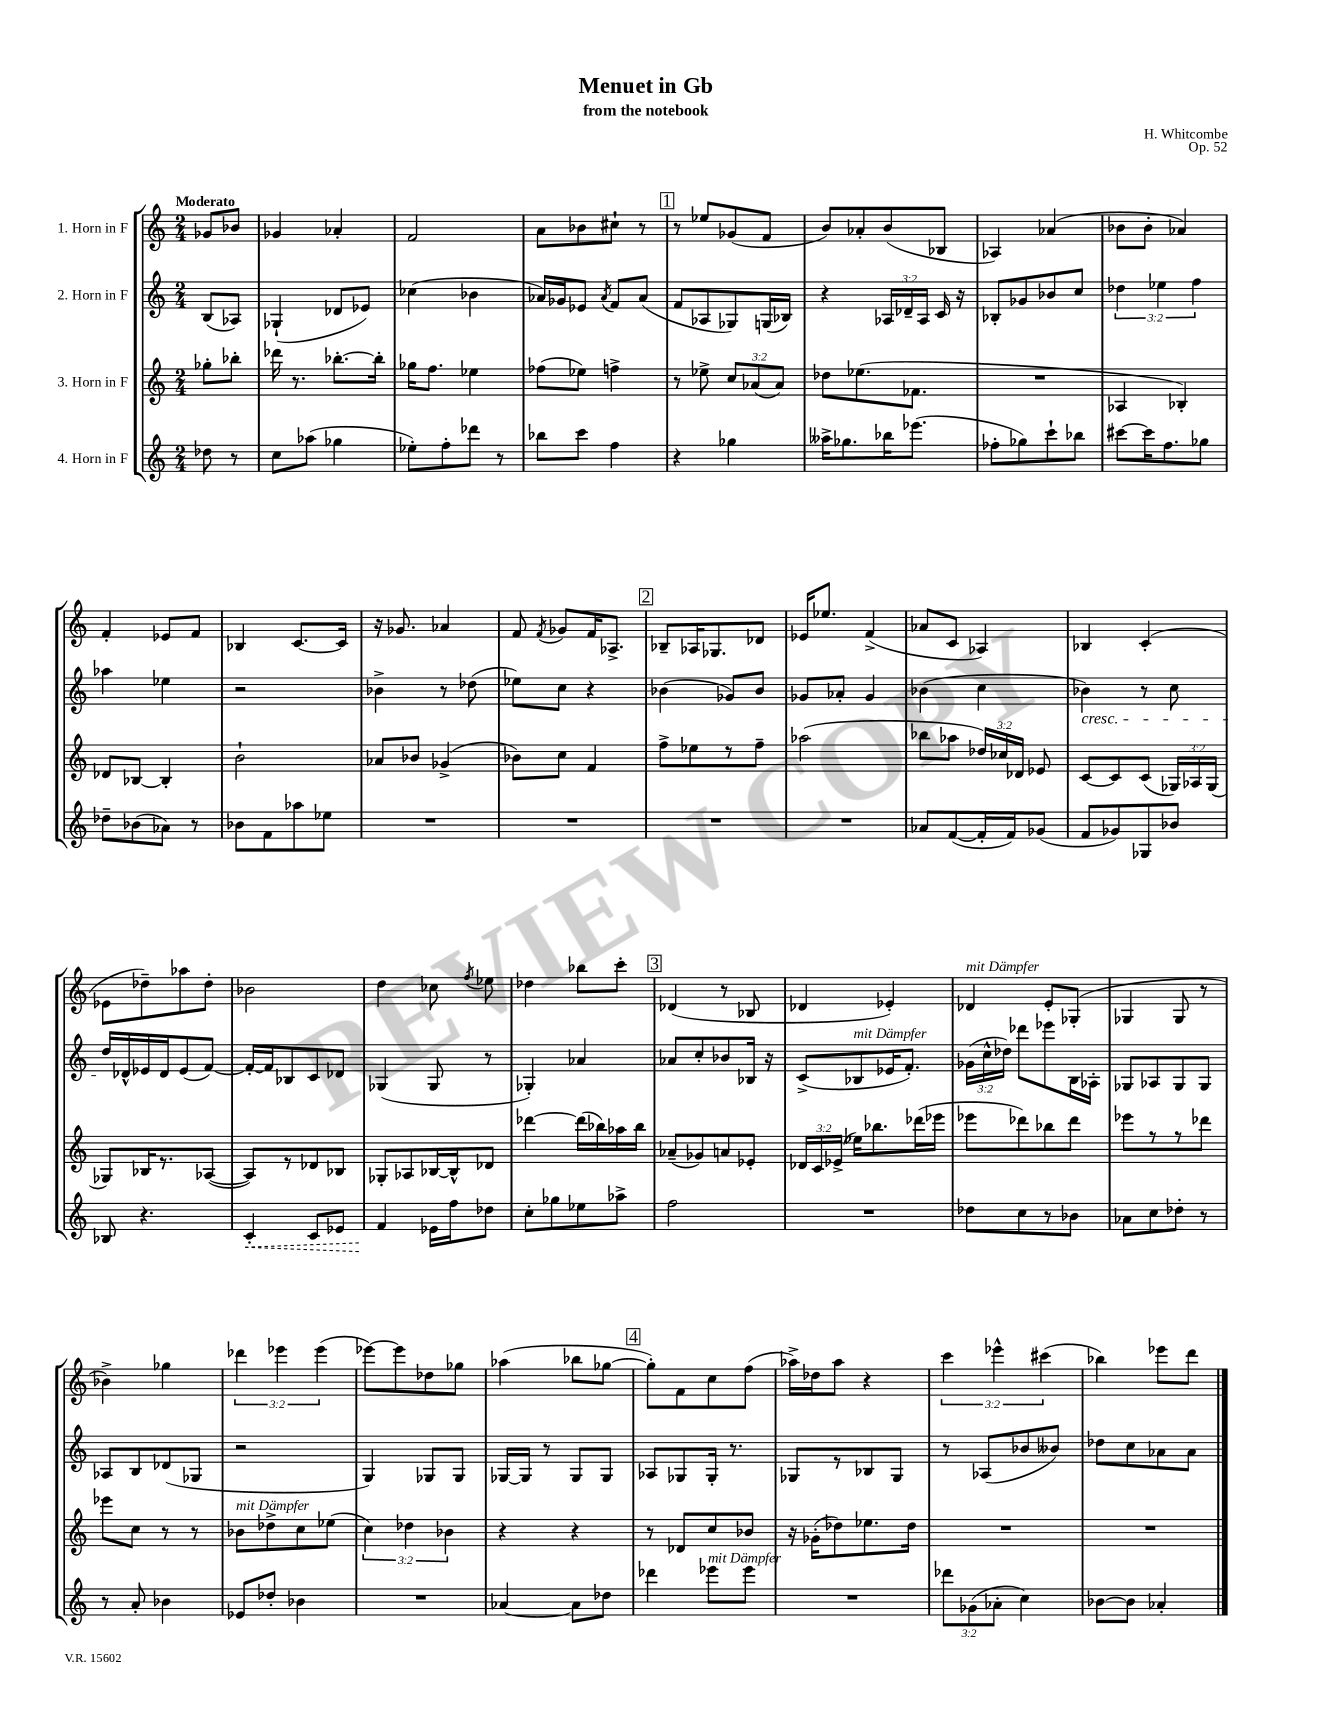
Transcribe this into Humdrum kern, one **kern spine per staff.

**kern	**dynam	**kern	**kern	**kern
*part4	*part4	*part3	*part2	*part1
*staff4	*staff4	*staff3	*staff2	*staff1
*I"4. Horn in F	*	*I"3. Horn in F	*I"2. Horn in F	*I"1. Horn in F
*clefG2	*	*clefG2	*clefG2	*clefG2
*k[]	*	*k[]	*k[]	*k[]
*M2/4	*	*M2/4	*M2/4	*M2/4
=	=	=	=	=
!	!	!	!	!LO:TX:a:B:t=Moderato
8dd-X\	.	8gg-X'\L	(8B/L	8g-X/L
8r	.	8bb-X'\J	8A-X/J)	8b-X/J
=1	=1	=1	=1	=1
8cc\L	.	16ddd-X\	(4G-X`/	4g-X/
.	.	8.r	.	.
(8aa-X\J	.	.	.	.
4gg-X\	.	[8.bb-X'\L	8d-X/L	4a-X'/
.	.	.	8e-X/J)	.
.	.	16bb-'\Jk]	.	.
=2	=2	=2	=2	=2
8ee-X'\L)	.	16gg-X\KL	(4cc-X\	2f/
.	.	8.ff\J	.	.
8ff'\	.	.	.	.
8ddd-X\J	.	4ee-X\	4b-X\	.
8r	.	.	.	.
=3	=3	=3	=3	=3
8bb-X\L	.	(8ff-X\L	16a-X/LL)	8a\L
.	.	.	16g-X/J	.
8ccc\J	.	8ee-X\J)	8e-X/J	8b-X\
.	.	.	8qa-/	.
4ff\	.	4ffn^\	8f/L	8cc#X`\J
.	.	.	(8a-/J	8r
!!LO:REH:place=s1:t=1
=4	=4	=4	=4	=4
4r	.	8r	8f/L	8r
.	.	8ee-X^\	8A-X/	8ee-X/L
4gg-X\	.	12cc/L	8G-X/)	(8g-X/
.	.	(12a-X/	.	.
.	.	.	(16Gn/L	8f/J
.	.	12a-/J)	.	.
.	.	.	16B-X/JJ)	.
=5	=5	=5	=5	=5
16aa--X^\KL	.	8dd-X\L	4r	8b/L)
8.gg-X\	.	.	.	.
.	.	(8.ee-X\	.	8a-X'/
16bb-X\K	.	.	24A-X/LL	(8b/
.	.	.	24d-X~/	.
(8.eee-X\J	.	8.f-X\J	.	.
.	.	.	24A-/JJ	.
.	.	.	16c/	8B-X/J
.	.	.	16r	.
=6	=6	=6	=6	=6
8ff-X'\L	.	2r	8B-X'/L	4A-X/)
8gg-X\)	.	.	8g-X/	.
8ccc`\	.	.	8b-X/	(4a-X/
8bb-X\J	.	.	8cc/J	.
=7	=7	=7	=7	=7
[8ccc#X\L	.	4A-X/	6dd-X\	8b-X\L
16ccc#\K]	.	.	.	8b-'\J
.	.	.	6ee-X\	.
8.ff\	.	.	.	.
.	.	4B-X'/)	.	4a-X/)
.	.	.	6ff\	.
8gg-X\J	.	.	.	.
!!LO:LB:g=z
=8	=8	=8	=8	=8
8dd-X~\L	.	8d-X/L	4aa-X\	4f'/
(8b-X\	.	[8B-X/J	.	.
8a-X\J)	.	4B-'/]	4ee-X\	8e-X/L
8r	.	.	.	8f/J
=9	=9	=9	=9	=9
8b-X\L	.	2b`\	2r	4B-X/
8f\	.	.	.	.
8aa-X\	.	.	.	[8.c/L
8ee-X\J	.	.	.	.
.	.	.	.	16c/Jk]
=10	=10	=10	=10	=10
2r	.	8a-X/L	4b-X^\	16r
.	.	.	.	8.g-X/
.	.	8b-X/J	.	.
.	.	(4g-X^/	8r	4a-X/
.	.	.	(8dd-X\	.
=11	=11	=11	=11	=11
2r	.	8b-X\L)	8ee-X\L)	8f/
.	.	.	.	8qf/
.	.	8cc\J	8cc\J	8g-X/L
.	.	4f/	4r	16f/K
.	.	.	.	8.A-X^/J
!!LO:REH:place=s1:t=2
=12	=12	=12	=12	=12
2r	.	8ff^\L	(4b-X\	8B-X~/L
.	.	8ee-X\	.	16A-X/K
.	.	.	.	8.G-X/
.	.	8r	8g-X/L)	.
.	.	8ff~\J	8b-/J	8d-X/J
=13	=13	=13	=13	=13
2r	.	(2aa-X\	8g-X/L	16e-X/KL
.	.	.	.	8.ee-X/J
.	.	.	8a-X'/J	.
.	.	.	4g-/	(4f^/
=14	=14	=14	=14	=14
8a-X/L	.	8bb-X\L	(4b-X\	8a-X/L
([8f/	.	8aa-X\J	.	8c/J
16f'/L]	.	24dd-X/LL)	4cc\	4A-X/)
.	.	24cc-X/	.	.
16f/J)	.	.	.	.
.	.	24d-X/JJ	.	.
(8g-X/J	.	8e-X/	.	.
=15	=15	=15	=15	=15
!	!	!	!LO:TX:b:i:t=cresc.	!
8f/L	.	[8c/L	4b-X\)	4B-X/
8g-X/)	.	8c/]	.	.
8G-X/	.	(8c/J	8r	(4c'/
8b-X/J	.	24G-X/LL)	8cc\	.
.	.	24A-X/	.	.
.	.	(24G-/JJ	.	.
!!LO:LB:g=z
=16	=16	=16	=16	=16
8B-X/	.	8G-X/L)	16dd/LL	8e-X\L
.	.	.	16d-X^^/	.
4.r	.	16B-X/K	16e-X/	8dd-X~\)
.	.	8.r	16d-/J	.
.	.	.	(8e-/	8aa-X\
.	.	([8A-X/J	[8f/J)	8dd-'\J
=17	=17	=17	=17	=17
!	!LO:HP:b	!	!	!
4c'/	<	8A-/L])	16f'/LL_	2b-X\
.	.	.	16f/J]	.
.	.	8r	8B-X/	.
8c/L	.	8d-X/	8c/	.
8e-X/J	.	8B-X/J	8d-X/J	.
=18	=18	=18	=18	=18
4f/	.	8G-X'/L	(4G-X/	4dd\
.	.	8A-X/	.	.
16e-X\LL	[	[16B-X/L	8G-/	8cc-X\
16ff\J	.	16B-^^/J]	.	.
.	.	.	.	8qff/
8dd-X\J	.	8d-X/J	8r	8ee-X\
=19	=19	=19	=19	=19
8cc'\L	.	[4ddd-X\	4G-X'/)	4dd-X\
8gg-X\	.	.	.	.
8ee-X\	.	(16ddd-\LL]	4a-X/	8bb-X\L
.	.	16bb-X\)	.	.
8aa-X^\J	.	16aa-X\	.	8ccc'\J
.	.	16bb-\JJ	.	.
!!LO:REH:place=s1:t=3
=20	=20	=20	=20	=20
2ff\	.	(8a-X~/L	8a-X/L	(4d-X/
.	.	8g-X/)	8cc'/	.
.	.	8an/	8b-X/	8r
.	.	8e-X'/J	16B-X/Jk	8B-X/
.	.	.	16r	.
=21	=21	=21	=21	=21
2r	.	24d-X/LL	(8c^/L	4d-X/
.	.	24c/	.	.
.	.	(24e-X^/JJ	.	.
!	!	!	!LO:TX:a:i:t=mit Dämpfer	!
.	.	16ee-X\KL)	8B-X/	.
.	.	8.bb-X\	.	.
.	.	.	16e-X/K	4e-X'/)
.	.	.	8.f'/J)	.
.	.	(16ddd-X\L	.	.
.	.	16eee-X\JJ	.	.
=22	=22	=22	=22	=22
!	!	!	!	!LO:TX:a:i:t=mit Dämpfer
8dd-X\L	.	8eee-X\L	(24g-X\LL	4d-X/
.	.	.	24cc^^\	.
.	.	.	24dd-X\JJ)	.
8cc\	.	8ddd-X\)	8ddd-X\L	.
8r	.	8bb-X\	8eee-X\	8e'/L
8b-X\J	.	8ddd-\J	16B\L	(8G-X'/J
.	.	.	16A-X'\JJ	.
=23	=23	=23	=23	=23
8a-X\L	.	8eee-X\L	8G-X/L	4G-X/
8cc\	.	8r	8A-X/	.
8dd-X'\J	.	8r	8G-/	8G-/
8r	.	8ddd-X\J	8G-/J	8r
!!LO:LB:g=z
=24	=24	=24	=24	=24
8r	.	8eee-X\L	8A-X/L	4b-X^\)
8a'/	.	8cc\J	8B/	.
4b-X\	.	8r	(8d-X/	4gg-X\
.	.	8r	8G-X/J	.
=25	=25	=25	=25	=25
!	!	!LO:TX:a:i:t=mit Dämpfer	!	!
8e-X/L	.	8b-X\L	2r	6ddd-X\
8dd-X'/J	.	8dd-X^\	.	.
.	.	.	.	6eee-X\
4b-X\	.	8cc\	.	.
.	.	.	.	(6eee-\
.	.	(8ee-X\J	.	.
=26	=26	=26	=26	=26
2r	.	6cc\)	4G/)	[8eee-X\L)
.	.	.	.	8eee-\]
.	.	6dd-X\	.	.
.	.	.	8G-X/L	8dd-X\
.	.	6b-X\	.	.
.	.	.	8G-/J	8gg-X\J
=27	=27	=27	=27	=27
[4a-X/	.	4r	[16G-X/LL	(4aa-X\
.	.	.	16G-/JJ]	.
.	.	.	8r	.
8a-\L]	.	4r	8G-/L	8bb-X\L
8dd-X\J	.	.	8G-/J	[8gg-X\J
!!LO:REH:place=s1:t=4
=28	=28	=28	=28	=28
4ddd-X\	.	8r	8A-X/L	8gg-'\L])
.	.	8d-X/L	8G-X/	8f\
!LO:TX:a:i:t=mit Dämpfer	!	!	!	!
8eee-X\L	.	8cc/	16G-'/Jk	8cc\
.	.	.	8.r	.
8eee-\J	.	8b-X/J	.	(8ff\J
=29	=29	=29	=29	=29
2r	.	16r	8G-X/L	16aa-X^\LL)
.	.	(16g-X'\KL	.	16dd-X\J
.	.	8dd-X\)	8r	8aa-\J
.	.	8.ee-X\	8B-X/	4r
.	.	.	8G-/J	.
.	.	16dd-\Jk	.	.
=30	=30	=30	=30	=30
12ddd-X\L	.	2r	8r	6ccc\
(12g-X\	.	.	.	.
.	.	.	(8A-X/L	.
12a-X'\J	.	.	.	6eee-X^^\
4cc\)	.	.	8b-X/	.
.	.	.	.	(6ccc#X\
.	.	.	8b--X/J)	.
=31	=31	=31	=31	=31
[8b-X\L	.	2r	8dd-X\L	4bb-X\)
8b-\J]	.	.	8cc\	.
4a-X'/	.	.	8a-X\	8eee-X\L
.	.	.	8a-\J	8ddd\J
==	==	==	==	==
*-	*-	*-	*-	*-
